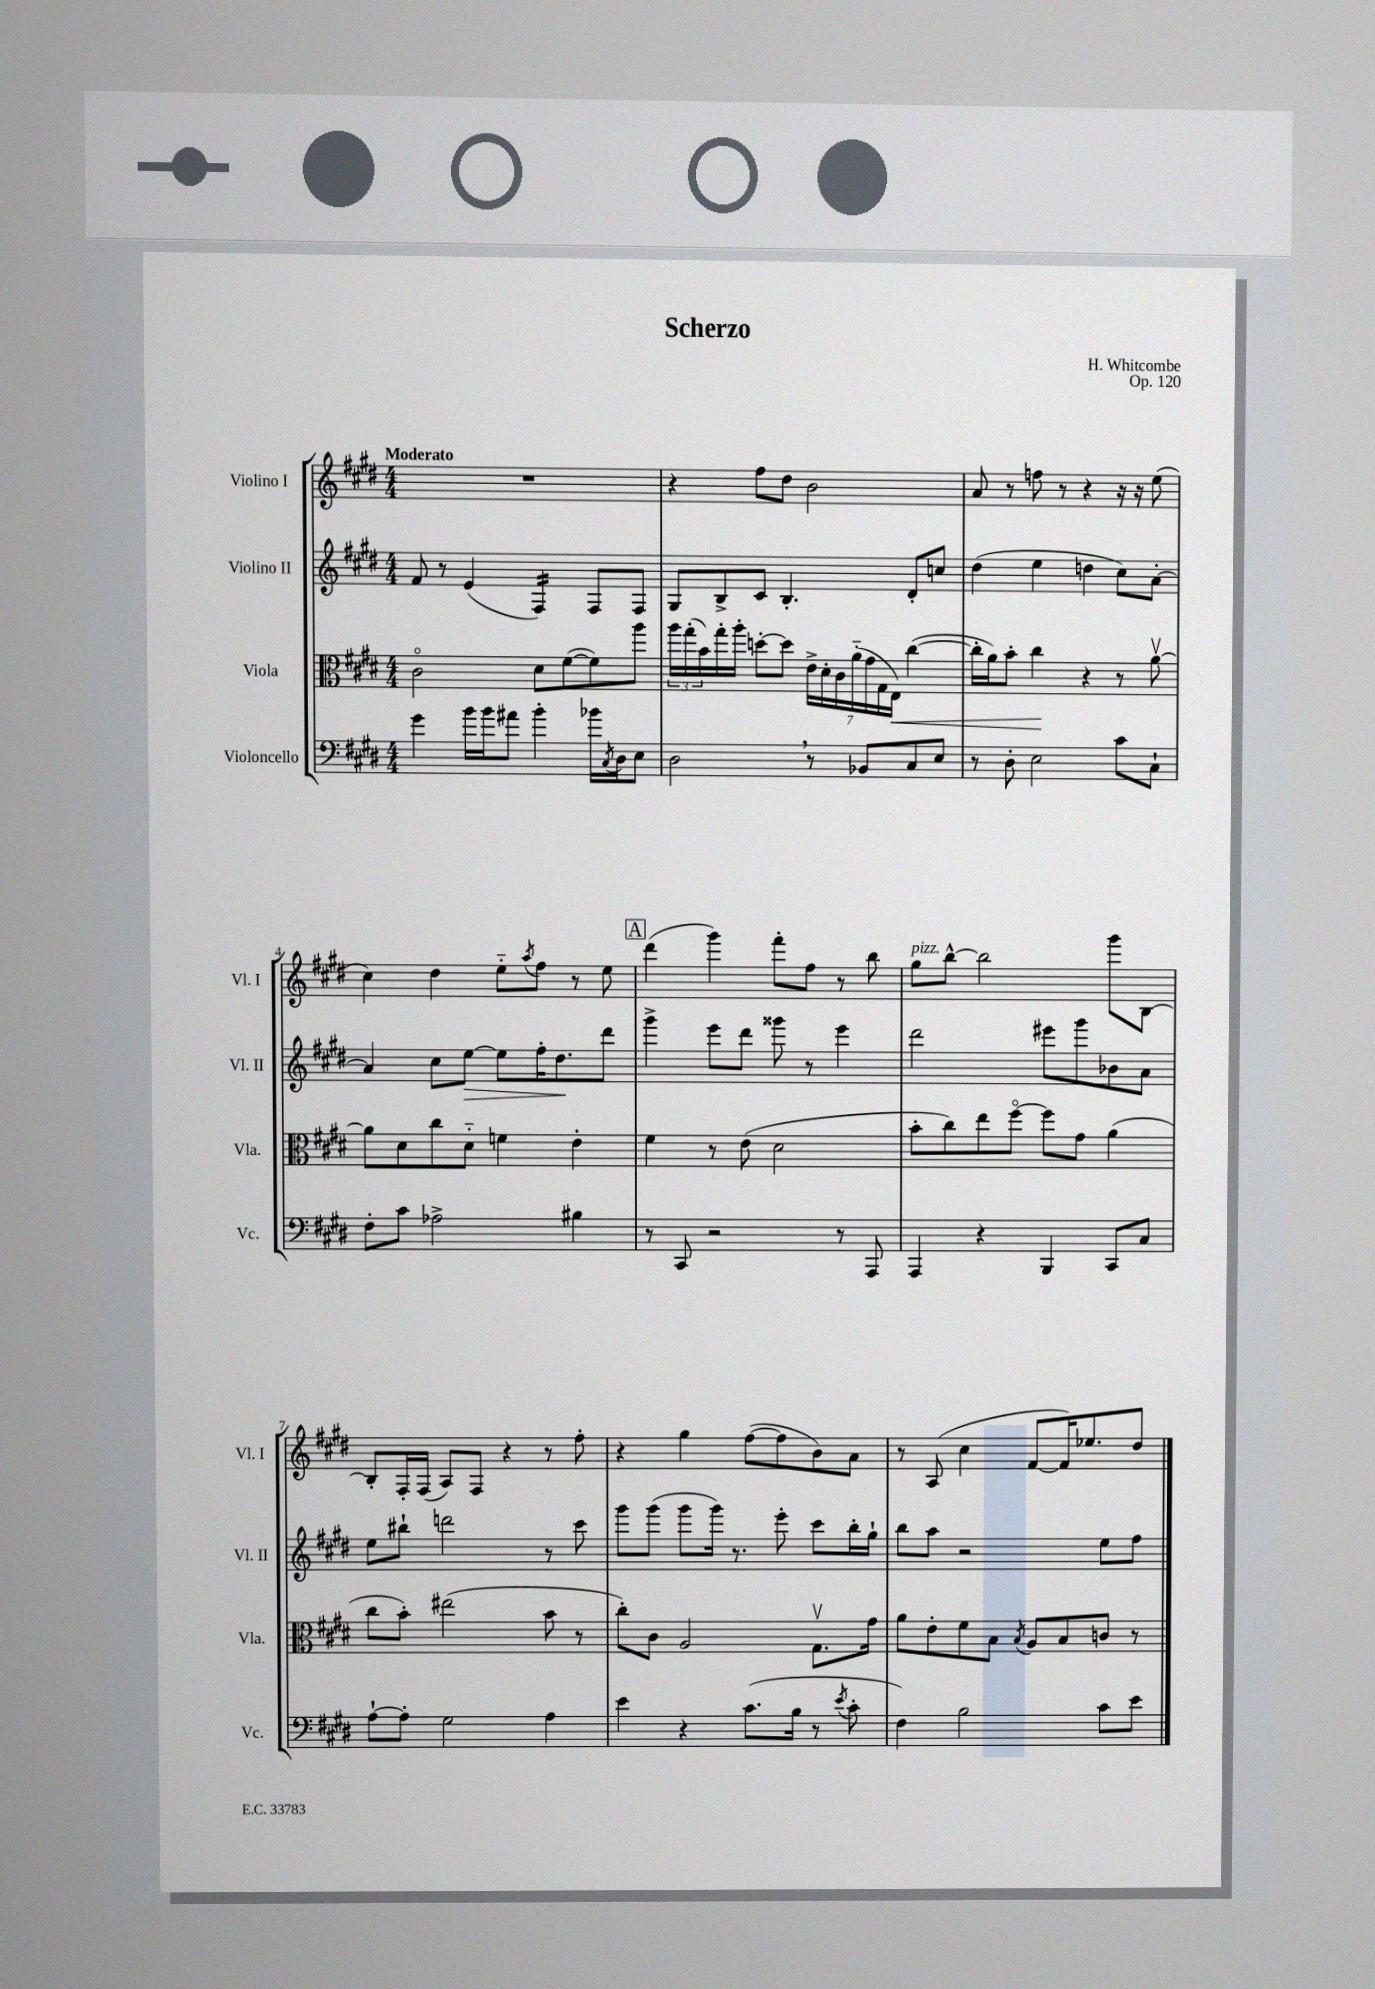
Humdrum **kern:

**kern	**kern	**kern	**kern
*staff4	*staff3	*staff2	*staff1
*clefF4	*clefC3	*clefG2	*clefG2
*k[f#c#g#d#]	*k[f#c#g#d#]	*k[f#c#g#d#]	*k[f#c#g#d#]
*M4/4	*M4/4	*M4/4	*M4/4
4g#\	2c#o\	8f#/	1r
.	.	8r	.
16b\LL	.	(4e/	.
16b\J	.	.	.
8a#\J	.	.	.
4b'\	8d#\L	4F#/)	.
.	([8f#\	.	.
16b-\LL	8f#\])	8F#/L	.
8qC#/	.	.	.
16D#\J	.	.	.
8E\J	8aa\J	8F#/J	.
=	=	=	=
2D#\	24aa\LL	8G#/L	4r
.	(24gg#'\	.	.
.	24b\)	.	.
.	16gg#'\	8B^/	.
.	16aa'\JJ	.	.
.	[8dd'\L	8c#/J	8ff#\L
.	8dd\]J	4.B'/	8dd#\J
8r	28e^\LL	.	2b\
.	28d#'\	.	.
.	28c#\	.	.
.	(28a'~\	.	.
8BB-/L	.	.	.
.	28g#\	.	.
.	28G#\	.	.
.	28E\JJ)	.	.
8C#/	([4cc#\	8d#'/L	.
8E/J	.	8cc/J	.
=	=	=	=
8r	16cc#'\]LL	(4dd#\	8a/
.	16a\J)	.	.
8D#'\	8b'\J	.	8r
2E\	4cc#\	4ee\	8ff\
.	.	.	8r
.	4r	4dd\	4r
8c#\L	8r	8cc#\L)	16r
.	.	.	16r
8C#`\J	[8av\	[8a'\J	(8ee\
=	=	=	=
8F#'\L	8a\]L	4a/]	4cc#\)
8c#\J	8d#\	.	.
2A-^\	8cc#\	8cc#\L	4dd#\
.	8d#'~\J	[8ee\J	.
.	4f\	8ee\]L	8ee'~\L
.	.	.	8qaa/
.	.	16ff#'\K	8ff#\J
.	.	8.dd#\	.
4B#\	4e'\	.	8r
.	.	8ddd#\J	8ee\
=	=	=	=
8r	4f#\	4ggg#^\	(4ddd#\
8CC#/	.	.	.
2r	8r	8eee\L	4ggg#\)
.	(8e\	8ddd#\J	.
.	2d#\	8ggg##\	8fff#'\L
.	.	8r	8ff#\J
8r	.	4eee\	8r
8AAA/	.	.	8bb\
=	=	=	=
4AAA/	8b'\L	2ddd#\	8gg#\L
.	8cc#\)	.	[8bb^^\J
4r	8ee\	.	2bb\]
.	[8ff#o\J	.	.
4BBB/	8ff#\]L	8eee#\L	.
.	8g#\J	8ggg#\	.
8CC#/L	(4a\	8b-\	8ggg#\L
8C#/J	.	8a\J	[8B\J
=	=	=	=
[8A`\L	8cc#\L	8ee\L	8B'/]L
8A'\]J	8b'\J)	8bb#`\J	16F#'/L
.	.	.	(16F#/JJ
2G#\	(2ee#\	2ddd\	8A/L)
.	.	.	8F#/J
.	.	.	4r
4A\	8b\	8r	8r
.	8r	8ccc#\	8ff#'\
=	=	=	=
4e\	8cc#'\L)	8ggg#\L	4r
.	8c#\J	(8ggg#\J	.
4r	2A/	8ggg#\L	4gg#\
.	.	16ggg#\Jk)	.
.	.	8.r	.
(8.c#\L	.	.	([8ff#\L
.	.	8eee'\	8ff#\]
16B\Jk	.	.	.
8r	8.G#v\L	8ccc#\L	8b\)
8qe/	.	.	.
8c#'\	.	16bb'\L	8a\J
.	16g#\Jk	16gg#`\JJ	.
=	=	=	=
4F#\)	8a\L	8bb\L	8r
.	8e'\	8aa\J	(8A/
2B\	8f#\	2r	4cc#\
.	8B\J	.	.
.	8qB/	.	.
.	8A/L	.	[8f#/L
.	8B/	.	16f#/]K)
.	.	.	8.ee-/
8c#\L	8c/J	8ee\L	.
8e\J	8r	8ff#\J	8dd#/J
==	==	==	==
*-	*-	*-	*-
